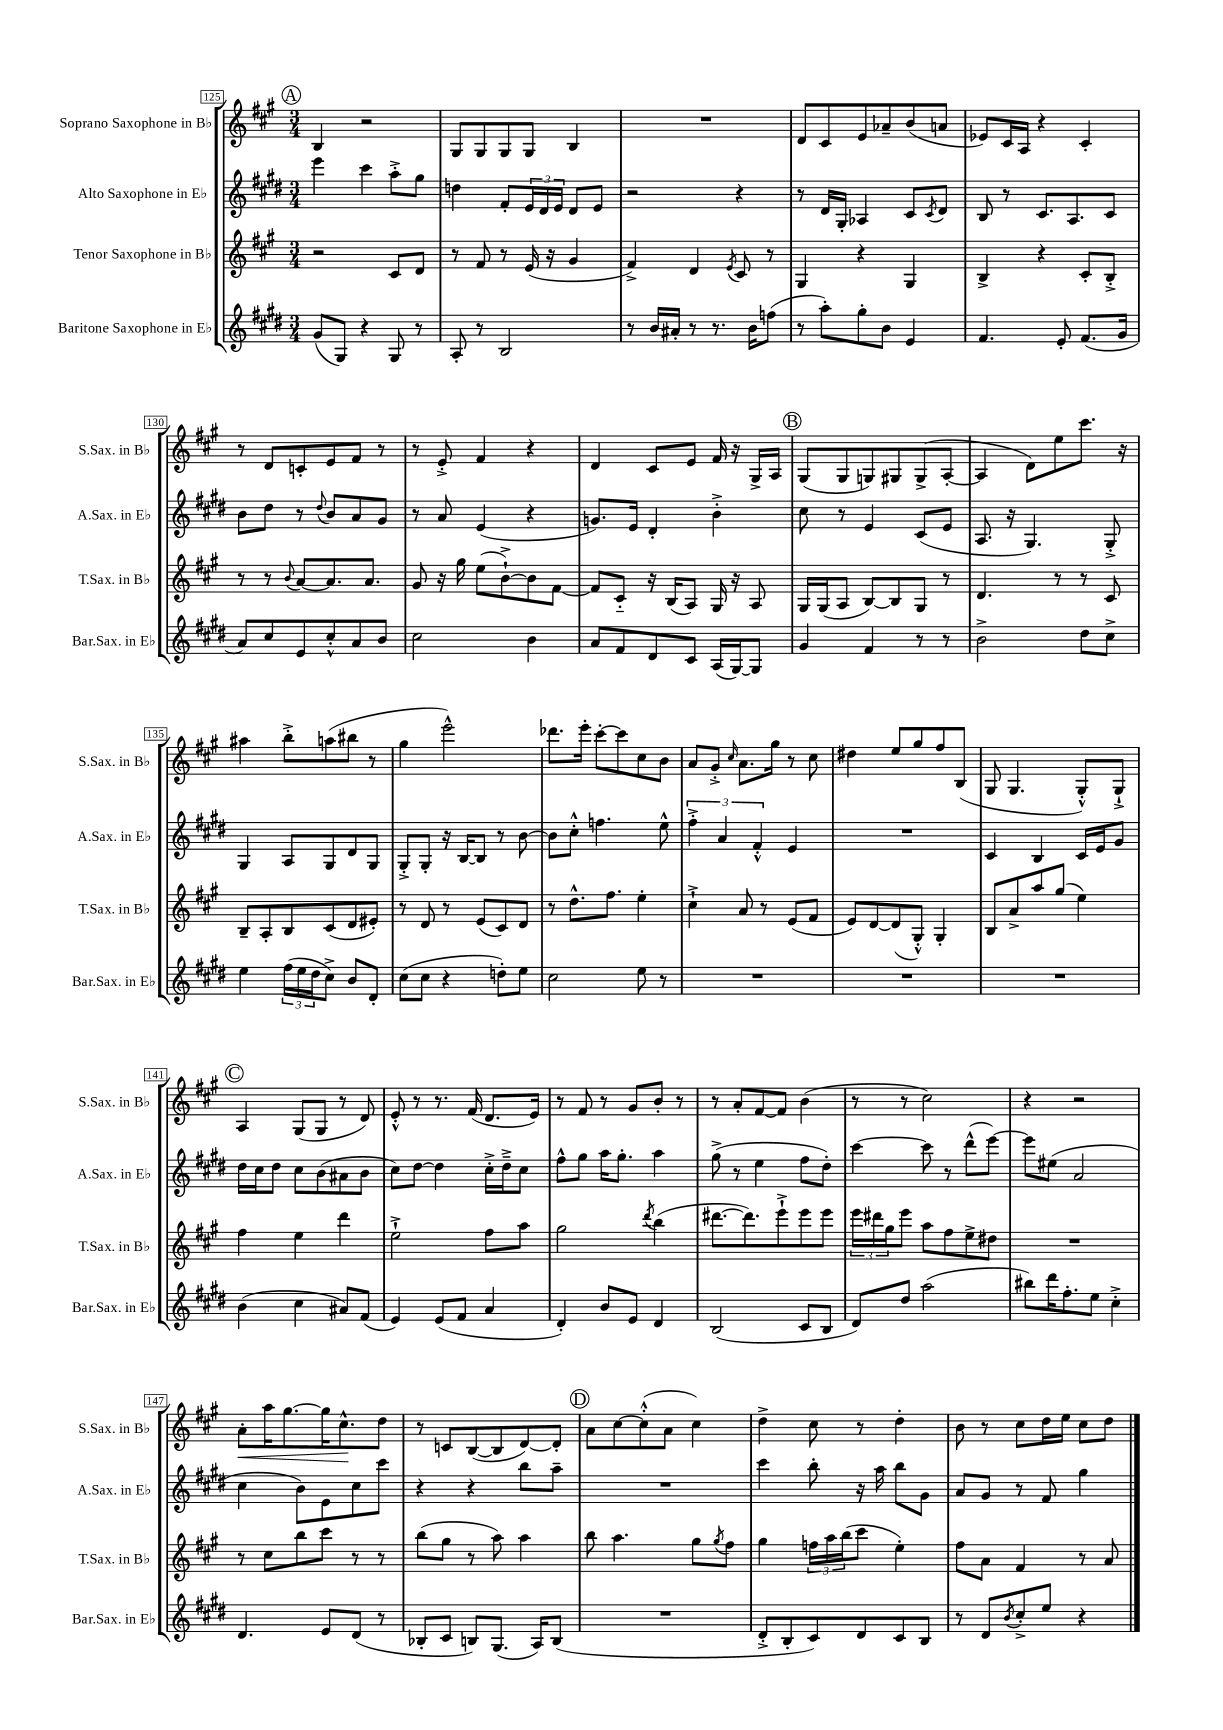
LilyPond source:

<<
\new StaffGroup <<
\new Staff = "s0" \with { instrumentName = "Soprano Saxophone in Bb" shortInstrumentName = "S.Sax. in Bb" } {
    \clef treble \key a \major \numericTimeSignature \time 3/4
    \mark \markup { \circle "A" } b4 r2 |
    gis8 gis8 gis8 gis8 b4 |
    R2. |
    d'8 cis'8 e'8 aes'8-- b'8( a'8 |
    ees'8) cis'16 a16 r4 cis'4-. |
    r8 d'8 c'8-. e'8 fis'8 r8 |
    r8 e'8-.-> fis'4 r4 |
    d'4 cis'8 e'8 fis'16 r16 gis16-> a16 |
    \mark \markup { \circle "B" } gis8( gis8 g8) gis8 gis8->( a8~-. |
    a4 d'8) e''8 cis'''8. r16 |
    ais''4 b''8-.-> a''8( bis''8 r8 |
    gis''4 e'''2-^) |
    des'''8. e'''16-. cis'''8~-. cis'''8 cis''8 b'8 |
    a'8 gis'8-.-> \grace { cis''16 } a'8. gis''16 r8 cis''8 |
    dis''4 e''8 gis''8 fis''8 b8( |
    gis8 gis4. gis8-.-^) gis8-!-> |
    \mark \markup { \circle "C" } a4 gis8( gis8 r8 d'8) |
    e'8-.-^ r8 r8. fis'16( d'8. e'16) |
    r8 fis'8 r8 gis'8 b'8-. r8 |
    r8 a'8-. fis'8~ fis'8 b'4( |
    r8 r8 cis''2) |
    r4 r2 |
    a'8-.\< a''16 gis''8.~ gis''16 cis''8.-^\! d''8 |
    r8 c'8 b8~( b8 d'8~) d'8-. |
    \mark \markup { \circle "D" } a'8 cis''8~ cis''8-.-^( a'8 cis''4) |
    d''4-> cis''8 r8 d''4-. |
    b'8 r8 cis''8 d''16 e''16 cis''8 d''8 \bar "|." |
}
\new Staff = "s1" \with { instrumentName = "Alto Saxophone in Eb" shortInstrumentName = "A.Sax. in Eb" } {
    \clef treble \key e \major \numericTimeSignature \time 3/4
    \mark \markup { \circle "A" } e'''4 cis'''4 a''8-.-> gis''8 |
    d''4 fis'8-. \tuplet 3/2 { e'16 dis'16 e'16 } dis'8 e'8 |
    r2 r4 |
    r8 dis'16 gis16-. aes4 cis'8 \acciaccatura { cis'8 } dis'8 |
    b8 r8 cis'8. a8. cis'8 |
    b'8 dis''8 r8 \appoggiatura { dis''8 } b'8 a'8 gis'8 |
    r8 a'8 e'4( r4 |
    g'8.) e'16 dis'4-. b'4-.-> |
    \mark \markup { \circle "B" } cis''8 r8 e'4 cis'8( e'8 |
    a8. r16 gis4.) gis8-.-> |
    gis4 a8 gis8 dis'8 gis8 |
    gis8-.-> gis8-. r16 b16~ b8 r8 b'8~ |
    b'8 cis''8-.-^ f''4. e''8-^ |
    \tuplet 3/2 { fis''4-.-> a'4 fis'4-.-^ } e'4 |
    R2. |
    cis'4 b4 cis'16 e'16 gis'8 |
    \mark \markup { \circle "C" } dis''16 cis''16 dis''8 cis''8 b'8( ais'8 b'8 |
    cis''8) dis''8~ dis''4 cis''16-.-> dis''16---> cis''8 |
    fis''8-^ gis''8 a''16 gis''8.-. a''4 |
    gis''8->( r8 e''4 fis''8 dis''8-.) |
    cis'''4~ cis'''8 r8 dis'''8-^( e'''8~) |
    e'''8 eis''8( a'2 |
    cis''4 b'8) e'8 cis''8 cis'''8 |
    r4 r4 b''8 a''8-- |
    \mark \markup { \circle "D" } R2. |
    cis'''4 b''8-. r16 a''16 b''8 gis'8 |
    a'8 gis'8 r8 fis'8 gis''4 \bar "|." |
}
\new Staff = "s2" \with { instrumentName = "Tenor Saxophone in Bb" shortInstrumentName = "T.Sax. in Bb" } {
    \clef treble \key a \major \numericTimeSignature \time 3/4
    \mark \markup { \circle "A" } r2 cis'8 d'8 |
    r8 fis'8 r8 e'16( r16 gis'4 |
    fis'4->) d'4 \acciaccatura { e'8 } cis'8 r8 |
    gis4 r4 gis4 |
    b4-> r4 cis'8-. b8-.-> |
    r8 r8 \appoggiatura { b'8 } a'8~ a'8. a'8. |
    gis'8 r16 gis''16 e''8( b'8~-!->) b'8 fis'8~ |
    fis'8 cis'8-_ r16 b16( a8) gis16 r16 a8 |
    \mark \markup { \circle "B" } gis16 gis16( a8 b8~) b8 gis8 r8 |
    d'4. r8 r8 cis'8 |
    b8-- a8-. b8 cis'8( d'8 eis'8-.) |
    r8 d'8 r8 e'8( cis'8) d'8 |
    r8 d''8.-^ fis''8. e''4-. |
    cis''4-!-> a'8 r8 e'8( fis'8 |
    e'8) d'8~ d'8( gis8-.-^) gis4-. |
    b8 a'8-> a''8 gis''8( e''4) |
    \mark \markup { \circle "C" } fis''4 e''4 d'''4 |
    e''2-!-> fis''8 a''8 |
    gis''2 \acciaccatura { d'''8 } b''4( |
    dis'''8.~ dis'''8.) e'''8-!-> e'''8 e'''8 |
    \tuplet 3/2 { e'''16 dis'''16 gis''16 } e'''8 a''8 fis''8 e''8-> dis''8 |
    R2. |
    r8 cis''8 b''8 cis'''8 r8 r8 |
    b''8( gis''8 r8 a''8) a''4 |
    \mark \markup { \circle "D" } b''8 a''4. gis''8 \acciaccatura { gis''8 } fis''8 |
    gis''4 \tuplet 3/2 { f''16 a''16 b''16( } cis'''8 e''4-.) |
    fis''8 a'8 fis'4 r8 a'8 \bar "|." |
}
\new Staff = "s3" \with { instrumentName = "Baritone Saxophone in Eb" shortInstrumentName = "Bar.Sax. in Eb" } {
    \clef treble \key e \major \numericTimeSignature \time 3/4
    \mark \markup { \circle "A" } gis'8( gis8) r4 gis8 r8 |
    a8-. r8 b2 |
    r8 b'16 ais'16-. r8 r8. b'16 f''8( |
    r8 a''8-.) gis''8-. b'8 e'4 |
    fis'4. e'8-. fis'8.( gis'16 |
    a'8) cis''8 e'8 cis''8-.-^ a'8 b'8 |
    cis''2 b'4 |
    a'8 fis'8 dis'8 cis'8 a16( gis16~) gis8 |
    \mark \markup { \circle "B" } gis'4 fis'4 r8 r8 |
    b'2-> dis''8 cis''8-> |
    e''4 \tuplet 3/2 { fis''16( e''16 dis''16 } cis''8->) b'8 dis'8-. |
    cis''8( cis''8 r4 d''8-.) e''8 |
    cis''2 e''8 r8 |
    R2. |
    R2. |
    R2. |
    \mark \markup { \circle "C" } b'4( cis''4 ais'8) fis'8( |
    e'4) e'8( fis'8 a'4 |
    dis'4-.) b'8 e'8 dis'4 |
    b2( cis'8 b8 |
    dis'8) dis''8 a''2( |
    bis''8) dis'''16 fis''8.-. e''8 cis''4-.-> |
    dis'4. e'8 dis'8( r8 |
    bes8-. cis'8 b8) gis8.( a16) b8( |
    \mark \markup { \circle "D" } R2. |
    dis'8-.-> b8-. cis'8) dis'8 cis'8 b8 |
    r8 dis'8 \acciaccatura { b'8 } cis''8-.-> e''8 r4 \bar "|." |
}
>>
>>
\layout { \context { \Score currentBarNumber = #125 \override BarNumber.stencil = #(make-stencil-boxer 0.1 0.3 ly:text-interface::print) } }
